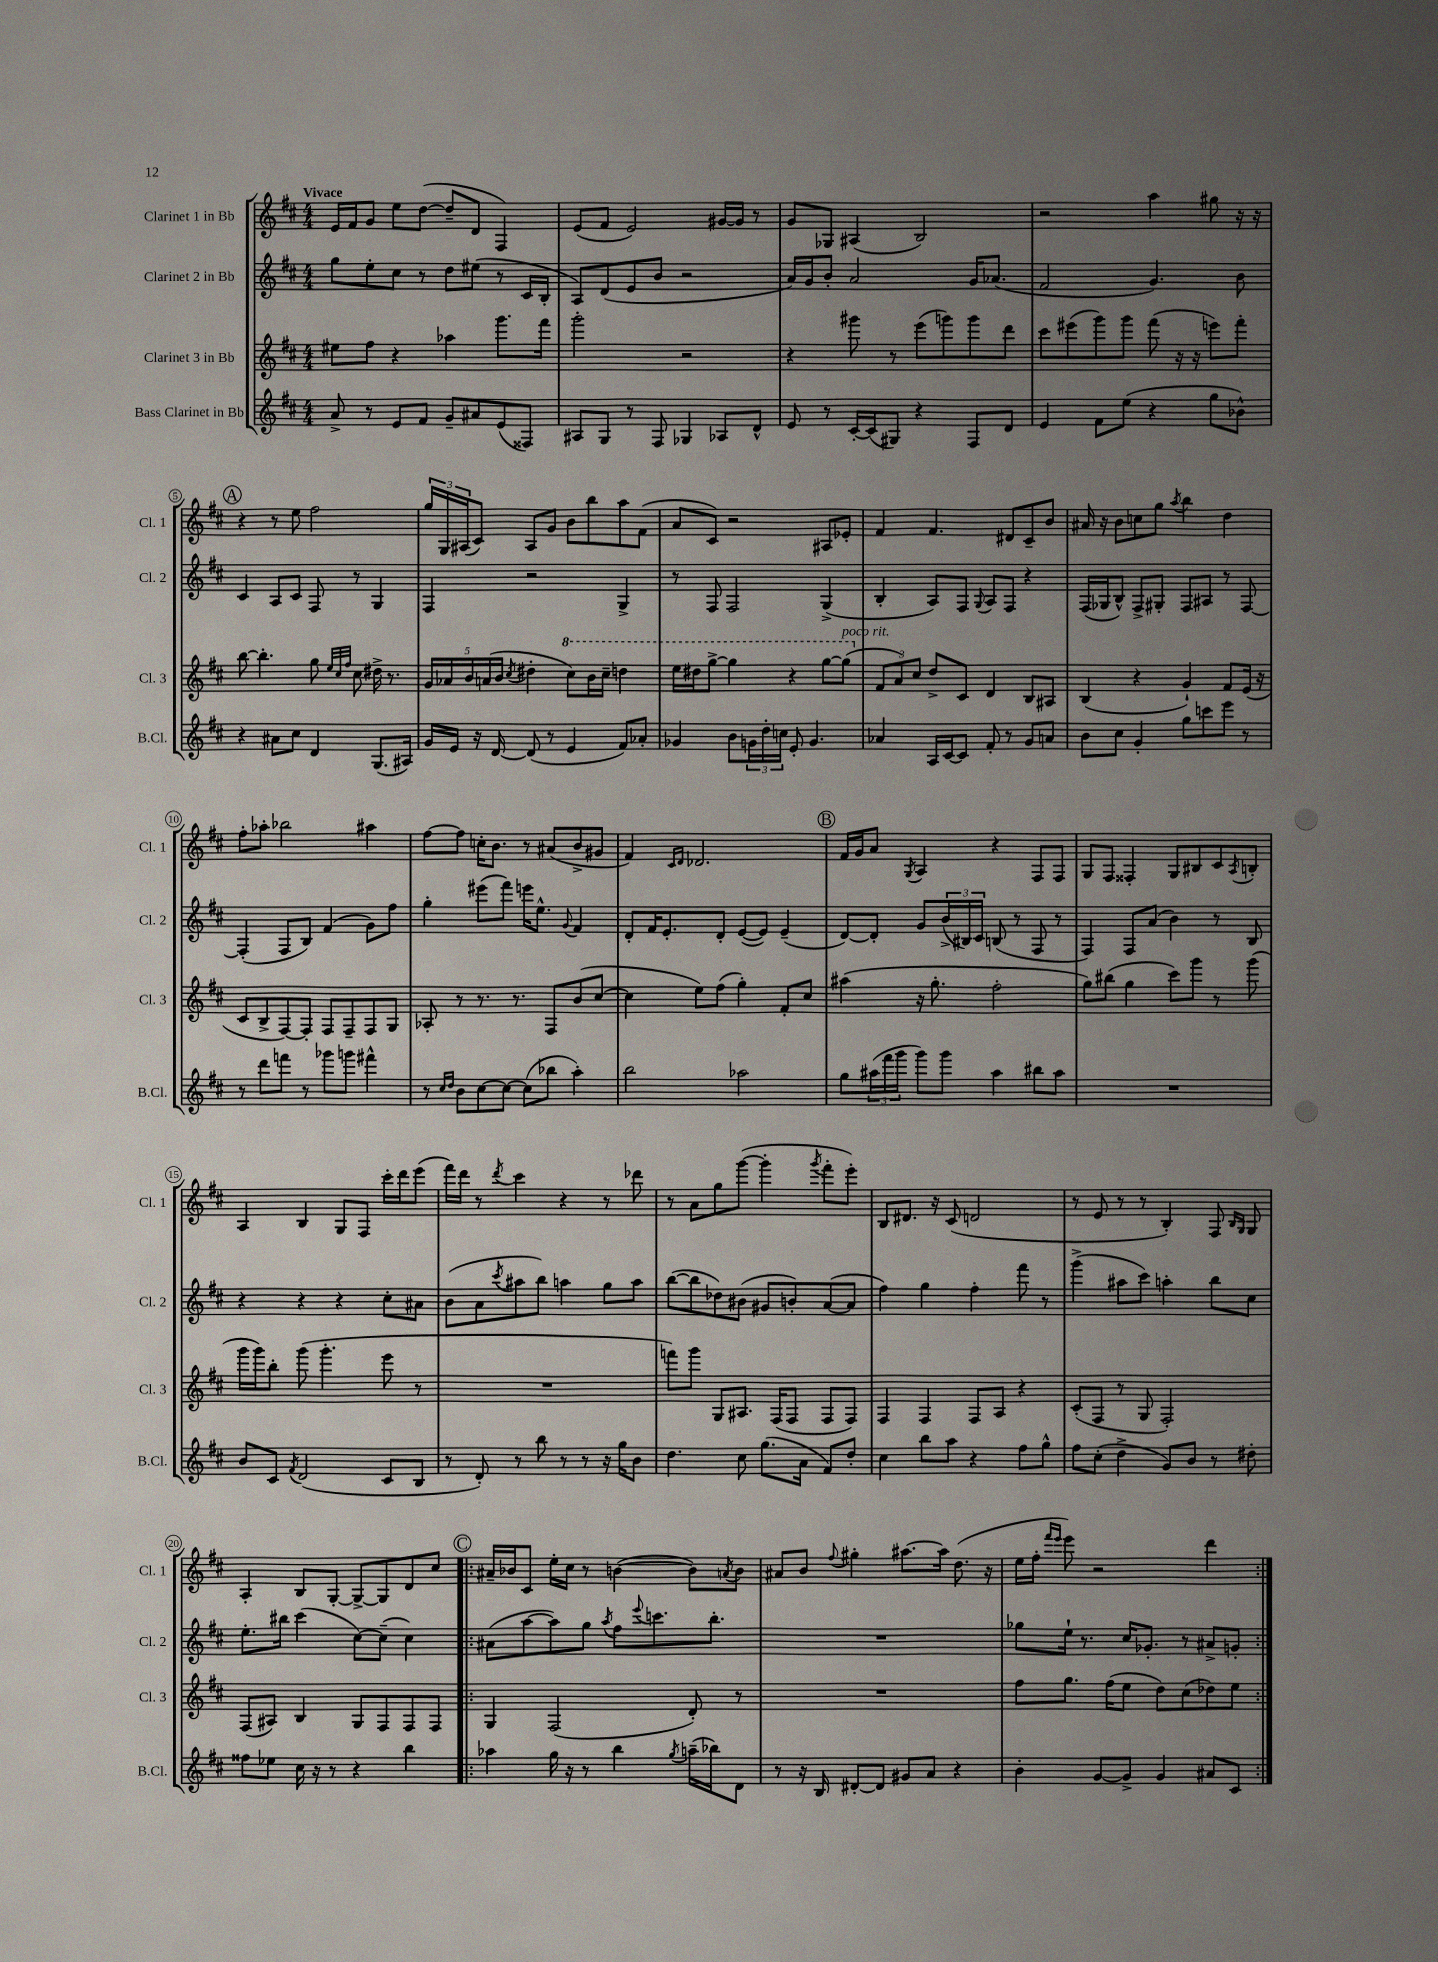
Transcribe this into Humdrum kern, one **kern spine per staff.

**kern	**kern	**kern	**kern
*part4	*part3	*part2	*part1
*staff4	*staff3	*staff2	*staff1
*I"Bass Clarinet in Bb	*I"Clarinet 3 in Bb	*I"Clarinet 2 in Bb	*I"Clarinet 1 in Bb
*I'B.Cl.	*I'Cl. 3	*I'Cl. 2	*I'Cl. 1
*clefG2	*clefG2	*clefG2	*clefG2
*k[f#c#]	*k[f#c#]	*k[f#c#]	*k[f#c#]
*M4/4	*M4/4	*M4/4	*M4/4
=1	=1	=1	=1
!	!	!	!LO:TX:a:B:t=Vivace
8a^/	8ee#X\L	8gg\L	16e/LL
.	.	.	16f#/J
8r	8ff#\J	8ee'\	8g/J
8e/L	4r	8cc#\J	8ee\L
8f#/J	.	8r	([8dd\J
8g~/L	4aa-X\	8dd\L	8dd~/L]
8a#X/	.	(8ee#X\J	8d/J
(8e/	8.ggg\L	8r	4F#/)
8F##X/J)	.	16c#/LL	.
.	16fff#\Jk	16B'/JJ	.
=2	=2	=2	=2
8A#X/L	2ggg'\	8A/L)	(8e/L
8G/J	.	(8d/	8f#/J
8r	.	8e/	2e/)
8F#/	.	8b/J	.
4G-X/	2r	2r	.
8A-X/L	.	.	[16g#X/LL
.	.	.	16g#/JJ]
8d^^/J	.	.	8r
=3	=3	=3	=3
8e/	4r	16a/LL)	8g/L
.	.	16g/J	.
8r	.	8b'/J	8G-X/J
[16c#'/LL	8ggg#X\	2a/	(4A#X/
(16c#/J]	.	.	.
8G#X/J)	8r	.	.
4r	(8eee\L	.	2B/)
.	8gggn\)	.	.
8F#/L	8ggg\	16g/KL	.
.	.	(8.a-X/J	.
8d/J	8ddd\J	.	.
=4	=4	=4	=4
4e/	8ccc#\L	2f#/	2r
.	(8eee#X\	.	.
8f#\L	8ggg\)	.	.
(8ee\J	8ggg\J	.	.
4r	(8fff#\	4.g/)	4aa\
.	16r	.	.
.	16r	.	.
8gg\L	8eeen\L)	.	8gg#X\
8b-X^^\J)	8fff#'\J	8b\	16r
.	.	.	16r
!!LO:LB:g=z
!!LO:REH:place=s1:t=A
=5	=5	=5	=5
4r	[8bb\	4c#/	4r
.	4.bb'\]	.	.
8a#X\L	.	8A/L	8r
8cc#\J	.	8c#/J	8ee\
4d/	8gg\	8F#/	2ff#\
.	32qqee/LLL	.	.
.	32qqcc#/	.	.
.	32qqff#/JJJ	.	.
.	8cc#\	8r	.
(8.G/L	16dd#X^\	4G/	.
.	8.r	.	.
16A#X/Jk)	.	.	.
=6	=6	=6	=6
16g/LL	20g/LL	4F#/	24gg/LL
.	.	.	24G/
.	20a-X/	.	.
16e/JJ	.	.	.
.	.	.	(24A#X/J
.	20b/	.	.
16r	.	.	8c#/J)
.	(20an/	.	.
[16d/	.	.	.
.	20b/JJ	.	.
.	8qcc#/	.	.
(8d/]	4dd#X'\	2r	8A#/L
8r	.	.	8g/J
*	*8va	*	*
4e/	8ccc#\L)	.	8b\L
.	16bb\L	.	8bb\
.	16ccc#~\JJ	.	.
8f#/L)	4dddn\	4G^/	8aa\
8a-X'/J	.	.	(8f#\J
=7	=7	=7	=7
4g-X/	16eee\LL	8r	8a/L
.	16ddd#X\J	.	.
.	[8ggg^\J	8F#/	8c#/J)
8b\L	4ggg\]	2F#/	2r
24gn\L	.	.	.
24dd'\	.	.	.
24ccn\JJ	.	.	.
8e'/	4r	.	.
4.g/	.	.	.
.	[8ggg\L	(4G^/	8A#X/L
!	!LO:TX:a:i:t=poco rit.	!	!
.	(8ggg\J]	.	8e-X'/J
=8	=8	=8	=8
*	*X8va	*	*
4a-X/	12f#/L	4B'/	4f#/
.	12a/)	.	.
.	12cc#/J	.	.
16A/LL	8dd^/L	8A/L)	4.f#/
[16c#/J	.	.	.
8c#/J]	8c#/J	8F#/J	.
.	.	8qqG/	.
8f#'/	4d/	8A/L	.
8r	.	8F#/J	8d#X/L
8g/L	8B/L	4r	8c#~/
8an/J	8A#X/J	.	8b/J
=9	=9	=9	=9
8b\L	(4B/	(16F#/LL	16a#X/
.	.	16G-X/J	16r
8cc#\J	.	8B^^/J)	8b\L
4g'/	4r	8F#^/L	8ccn\
.	.	8G#X'/J	8gg\J
.	.	.	8qaa/
8gg\L	4g`/)	8F#/L	4bb\
8cccn\	.	8A#X/J	.
8eee\J	8f#/L	8r	4dd\
8r	(16e/Jk	[8F#/	.
.	16r	.	.
!!LO:LB:g=z
=10	=10	=10	=10
8r	8c#/L	(4F#'/]	8ff#'\L
8ddd\L	8B^/	.	8aa-X'\J
8fffn\J	[8F#/)	8F#/L	2bb-X\
8r	8F#'/J]	8B/J)	.
8ggg-X\L	8F#/L	(4f#/	.
8gggn\J	8F#~/	.	.
4fff#X^^\	8F#/	8g\L)	4aa#X\
.	8G/J	8ff#\J	.
=11	=11	=11	=11
8r	8A-X'/	4gg'\	[8ff#\L
16qqcc#/LL	.	.	.
16qqdd/JJ	.	.	.
8b\L	8r	.	8ff#\J]
[8cc#\	8.r	(8eee#X\L	16ccn'\KL
.	.	.	8.b\J
8cc#\J_	.	8fff#\J)	.
.	8.r	.	.
(8cc#\L]	.	16eeen\KL	8r
.	.	8.ee^^\J	.
8bb-X\J	8F#/L	.	(8a#X/L
.	.	8qqg/	.
4aa'\)	(8b/	4f#/	8b^/
.	[8cc#/J	.	8g#X/J
=12	=12	=12	=12
2bb\	4cc#\]	8d'/L	4f#/)
.	.	16f#/K	.
.	.	8.e'/	.
.	.	.	16qqc#/LL
.	.	.	16qqd/JJ
.	8ee\L)	.	2.d-X/
.	(8ff#\J	8d'/J	.
2aa-X\	4gg'\)	([8e/L	.
.	.	8e/J])	.
.	8f#'/L	(4e~/	.
.	8cc#/J	.	.
!!LO:REH:place=s1:t=B
=13	=13	=13	=13
8gg\L	(4aa#X\	[8d/L)	16f#/LL
.	.	.	16g/J
(24aa#X\L	.	8d'/J]	8a/J
24fff#\	.	.	.
24ggg\JJ	.	.	.
.	.	.	8qG/
8ggg\L)	16r	8g/L	4A/
.	8.gg'\	.	.
8ggg\J	.	(24b^/L	.
.	.	24B#X/)	.
.	.	24c#/JJ	.
4aa#\	2ff#'\	(8Bn/	4r
.	.	8r	.
8bb#X\L	.	8F#/	8F#/L
8aa#\J	.	8r	8F#/J
=14	=14	=14	=14
1r	8gg\L)	4F#/)	8G/L
.	(8bb#X\J	.	8F#/J
.	4gg\	8F#/L	4F##X'/
.	.	(8a/J	.
.	8ccc#\L)	4b\)	8G/L
.	8ggg\J	.	8B#X/
.	8r	8r	8c#/
.	.	.	8qA/
.	(8ggg\	8B/	8Bn'/J
!!LO:LB:g=z
=15	=15	=15	=15
8b/L	16ggg\LL	4r	4A/
.	16ggg\J)	.	.
8c#/J	8bb'\J	.	.
8qf#/	.	.	.
(2d/	(8ggg\	4r	4B/
.	4.ggg'\	.	.
.	.	4r	8G/L
.	.	.	8F#/J
8c#/L	8eee\	8cc#'\L	16ccc#'\LL
.	.	.	16ddd\J
8B/J	8r	8a#X\J	(8eee\J
=16	=16	=16	=16
8r	1r	(8b\L	16fff#\LL)
.	.	.	16ddd\JJ
8d'/)	.	8a\	8r
.	.	8qccc#/	8qddd/
8r	.	8aa#X\	4ccc#\
8bb\	.	8bb\J)	.
8r	.	4aan\	4r
8r	.	.	.
16r	.	8gg\L	8r
16gg\KL	.	.	.
8b\J	.	8aa\J	8ddd-X\
=17	=17	=17	=17
4.dd\	8fffn\L)	([8bb\L	8r
.	8ggg\J	8bb\]	8a\L
.	8G/L	8dd-X\)	8gg\
8cc#\	8.A#X/J	(8b#X\J	([8ggg\J
(8.gg\L	.	8g#X/L	4ggg'\]
.	(16F#/KL	.	.
.	8F#/J	8bn'/)	.
16a\Jk	.	.	.
.	.	.	8qggg/
8f#/L)	8F#/L	([8a/	8fff#'\L
8dd'/J	8F#/J)	8a/J]	8eee'\J)
=18	=18	=18	=18
4cc#\	4F#/	4ff#\)	8B/L
.	.	.	8.d#X/J
8bb\L	4F#/	4gg\	.
.	.	.	16r
8aa\J	.	.	(8c#/
4r	8F#/L	4ff#'\	2dn/
.	8A/J	.	.
8ff#\L	4r	8fff#\	.
8gg^^\J	.	8r	.
=19	=19	=19	=19
8ff#\L	(8c#'/L	(4ggg^\	8r
(8cc#'\J	8F#/J	.	8e/
4dd^\	8r	8aa#X\L	8r
.	8G/	8ccc#\J)	8r
8g/L)	2F#'/)	4aan'\	4B'/)
8b/J	.	.	.
8r	.	8bb\L	8F#/
.	.	.	16qqB/LL
.	.	.	16qqG/JJ
8dd#X'\	.	8cc#\J	8G/
!!LO:LB:g=z
=20	=20	=20	=20
8ff##X\L	(8F#/L	8.ee'\L	4A'/
8ee-X\J	8A#X/J)	.	.
.	.	16bb#X\Jk	.
16cc#\	4B/	(4ccc#\	8B/L
16r	.	.	.
8r	.	.	[8G'/J
4r	8G/L	[8cc#\L)	8G^/L_
.	8F#/	(8cc#~\J]	8G/]
4bb\	8F#/	4cc#\)	8d/
.	8F#/J	.	8cc#/J
!!LO:REH:place=s1:t=C
=21!|:	=21!|:	=21!|:	=21!|:
4aa-X\	4G/	(8a#X\L	16a#X~/LL
.	.	.	16b-X/J
.	.	[8aa\	8c#/J
16gg\	(2F#/	8aa\])	16ee'\LL
16r	.	.	16cc#\JJ
8r	.	8gg\J	8r
.	.	8qaa/	.
4bb\	.	8ff#\L	([4bn\
.	.	8qqeee/	.
.	.	8.cccn\	.
8qgg/	.	.	.
(16aan~\LL	8d'/)	.	8b\L])
16bb-X\J)	.	8.bb'\J	.
.	.	.	8qan/
8d\J	8r	.	8b\J
=22	=22	=22	=22
8r	1r	1r	8a#X/L
16r	.	.	8b/J
16B/	.	.	.
.	.	.	8qqff#/
[8d#X'/L	.	.	4gg#X'\
8d#/J]	.	.	.
8g#X/L	.	.	[8.aa#X\L
8a/J	.	.	.
.	.	.	16aa#\Jk]
4r	.	.	(8.dd\
.	.	.	16r
=23	=23	=23	=23
4b'\	8ff#\L	8gg-X\L	16ee\LL
.	.	.	16ff#'\JJ
.	.	.	16qqfff#/LL
.	.	.	16qqeee/JJ
.	8.gg\J	16ee`\Jk	8eee\)
.	.	8.r	.
[8g/L	.	.	2r
.	(16ff#\KL	.	.
8g^/J]	8ee\J	16cc#/KL	.
.	.	8.g-X'/J	.
4g/	8dd\L)	.	.
.	(8cc#\	8r	.
8a#X/L	8dd-X\)	8a#X^/L	4ddd\
8c#/J	8ee\J	8gn'/J	.
=:|!	=:|!	=:|!	=:|!
*-	*-	*-	*-
